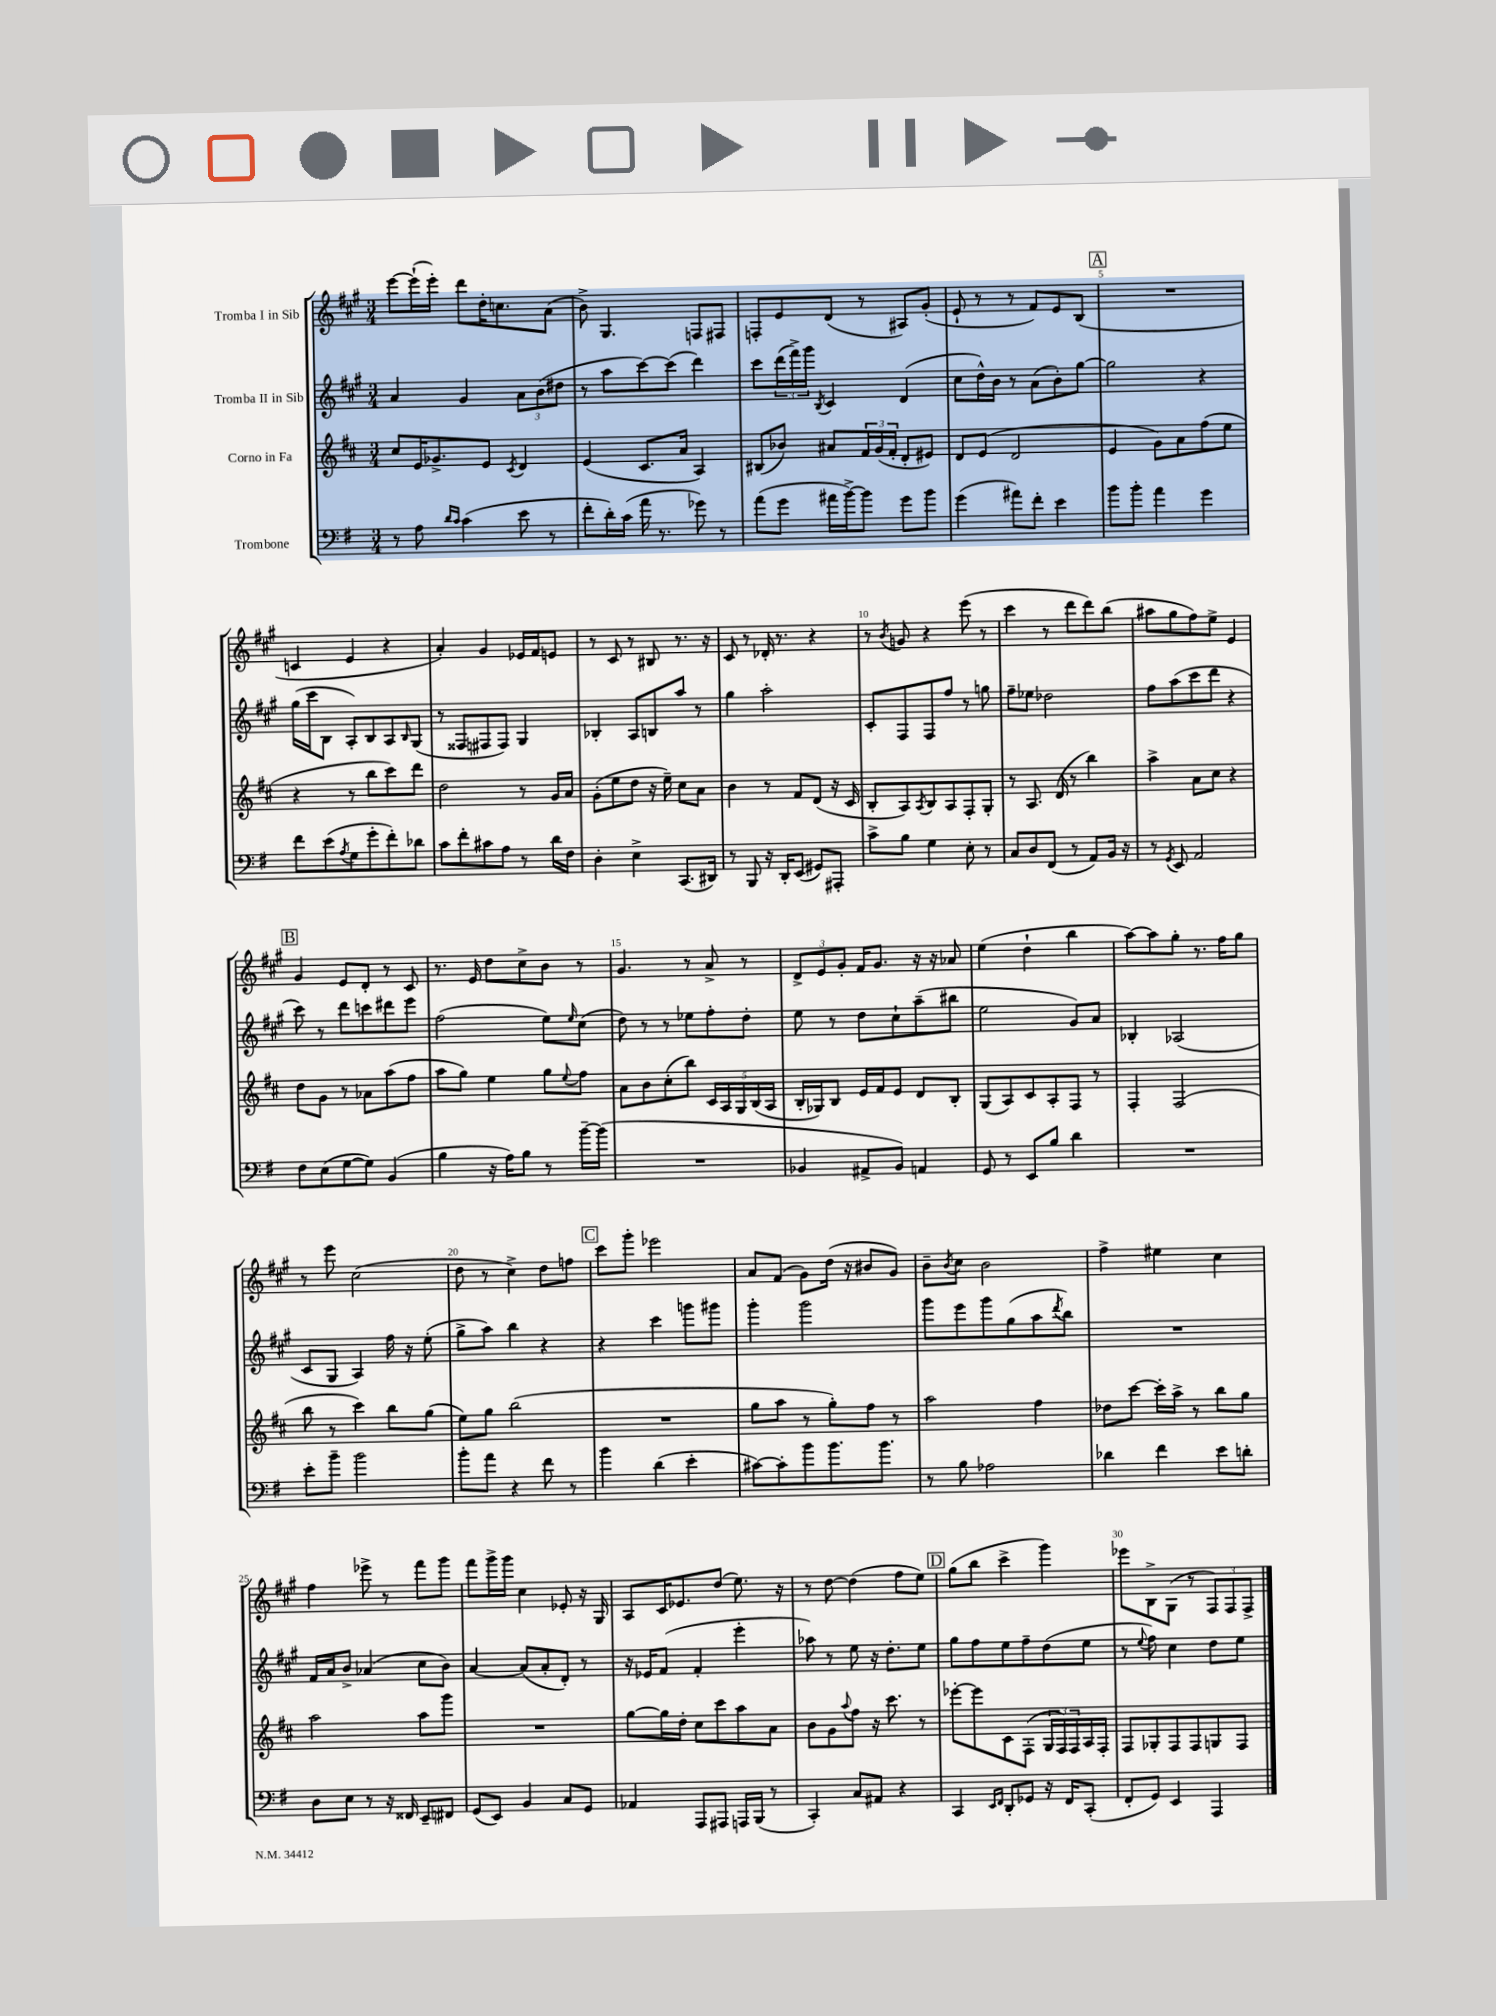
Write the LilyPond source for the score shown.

<<
\new StaffGroup <<
\new Staff = "s0" \with { instrumentName = "Tromba I in Sib" } {
    \clef treble \key a \major \numericTimeSignature \time 3/4
    e'''8~ e'''16-!( e'''16-.) d'''8 d''16-. c''8. a'8( |
    b'8->) gis4. f8 fis8 |
    f8-. e'8 d'8( r8 ais8) gis'8-.( |
    e'8-! r8 r8 fis'8) e'8 b8( |
    \mark \markup { \box "A" } R2. |
    c'4 e'4 r4 |
    a'4-.) gis'4 ees'16 fis'16 e'8 |
    r8 cis'8 r8 bis8 r8. r16 |
    cis'8 r8 des'16-. r8. r4 |
    r8 \acciaccatura { b'8 } g'8 r4 e'''8( r8 |
    cis'''4 r8 d'''8 d'''8) b''8( |
    ais''8 gis''8 fis''8) e''8-> e'4 |
    \mark \markup { \box "B" } gis'4 e'8 d'8-. r8 cis'8 |
    r8. e'16 d''8 cis''8-> b'8 r8 |
    gis'4. r8 a'8-> r8 |
    \tuplet 3/2 { d'8-> e'8 gis'8-. } fis'16 gis'8. r16 r16 aes'8 |
    e''4( d''4-! b''4 |
    a''8~) a''8 gis''8-. r8. fis''16 gis''8 |
    r8 e'''8 cis''2( |
    d''8 r8 cis''4->) d''8 f''8 |
    \mark \markup { \box "C" } cis'''8 gis'''8-. ees'''2 |
    a'8 fis'8( gis'8) d''16( r16 bis'8 gis'8) |
    b'8-- \acciaccatura { b'8 } cis''8 b'2 |
    fis''4-> eis''4 cis''4 |
    fis''4 ees'''8-> r8 fis'''8 gis'''8 |
    fis'''8 gis'''16-> gis'''16 cis''4 ees'8-. r16 gis16 |
    a8 cis'16 ees'8. d''8( e''8.) r16 |
    r8 d''8~ d''4( fis''8 e''8) |
    \mark \markup { \box "D" } gis''8( b''8 cis'''4-> gis'''4) |
    ees'''8 b8-> gis8( r8 \tuplet 3/2 { fis8) fis8 fis8-> } \bar "|." |
}
\new Staff = "s1" \with { instrumentName = "Tromba II in Sib" } {
    \clef treble \key a \major \numericTimeSignature \time 3/4
    a'4 gis'4 \tuplet 3/2 { a'8 b'8( dis''8 } |
    r8 a''8 cis'''8~) cis'''8( d'''4) |
    cis'''8 \tuplet 3/2 { d'''16( fis'''16->) gis'''16 } \acciaccatura { b8 } cis'4 d'4( |
    cis''8 d''16-^) b'16 r8 a'8( b'8-.) gis''8~ |
    \mark \markup { \box "A" } gis''2 r4 |
    gis''16( cis'''16 b8 a8-.) b8 a8 \grace { b16 } gis8( |
    r8 fisis8 fis8 fis8) gis4 |
    bes4-. a8 b8 a''8 r8 |
    gis''4 a''2-. |
    cis'8-. fis8 fis8 fis''8 r8 g''8 |
    fis''8-- ees''8 des''2 |
    fis''8 a''8( cis'''8 d'''8 r4 |
    \mark \markup { \box "B" } cis'''8) r8 d'''8 c'''8 dis'''8 e'''8 |
    fis''2( e''8) \grace { e''16 } cis''8( |
    d''8) r8 r8 ees''8 fis''8-. d''8-. |
    e''8 r8 d''8 cis''8-! a''8--( bis''8 |
    e''2 gis'8) a'8 |
    bes4-. aes2( |
    cis'8 gis8 a4) fis''16 r16 e''8-.( |
    gis''8-> a''8) b''4 r4 |
    \mark \markup { \box "C" } r4 cis'''4 g'''8 gis'''8 |
    gis'''4-. gis'''2 |
    gis'''8 e'''8 gis'''8 gis''8( a''8 \acciaccatura { d'''8 } b''8) |
    R2. |
    fis'16 a'16 b'8-> aes'4( cis''8 b'8) |
    a'4~ a'8( a'8-. d'8-.) r8 |
    r16 ees'16 fis'8( fis'4-. e'''4-. |
    aes''8) r8 e''8 r16 d''8.-. e''8 |
    \mark \markup { \box "D" } gis''8 fis''8 e''8 fis''8-- d''8( e''8 |
    r8 \appoggiatura { e''8 } fis''8) cis''4 d''8 e''8 \bar "|." |
}
\new Staff = "s2" \with { instrumentName = "Corno in Fa" } {
    \clef treble \key d \major \numericTimeSignature \time 3/4
    cis''8 e'16 ges'8.-> e'8 \acciaccatura { cis'8 } d'4 |
    e'4( cis'8. a'16 a4) |
    bis8( bes'8) ais'8 \tuplet 3/2 { fis'16 g'16( fis'16-. } d'8-. eis'8) |
    d'8 e'8( d'2 |
    \mark \markup { \box "A" } e'4 g'8) a'8 fis''8( e''8 |
    r4 r8 b''8 cis'''8) d'''8 |
    d''2 r8 g'16 a'16 |
    g'8-.( e''8 d''8 r16 e''16--) cis''8 a'8 |
    b'4 r8 fis'8 d'8( r16 cis'16 |
    b8-. a8) \acciaccatura { a8 } b8 a8 fis8-. g8-. |
    r8 a8. d'16( r8 b''4) |
    a''4-> a'8 cis''8 r4 |
    \mark \markup { \box "B" } d''8 g'8 r8 aes'8 a''8( fis''8 |
    a''8 g''8) e''4 g''8 \appoggiatura { e''8 } fis''8 |
    a'8 b'8 cis''8-.( b''8) \tuplet 5/4 { cis'16 a16 g16 b16( a16 } |
    b16-. ges16) b8 e'16 fis'16 e'8 d'8 b8-. |
    g8( a8) cis'8 a8-. fis8 r8 |
    fis4-. fis2( |
    b''8 r8 cis'''4) b''8 g''8( |
    e''8) g''8 b''2( |
    \mark \markup { \box "C" } R2. |
    g''8 a''8 r8 g''8-.) fis''8 r8 |
    a''2 fis''4 |
    des''8 cis'''8~ cis'''16-. a''16-> r8 b''8 g''8 |
    a''2 a''8 g'''8 |
    R2. |
    g''8~ g''16 d''16-. cis''8 cis'''8 a''8 a'8 |
    b'8 g'8 \appoggiatura { a''8 } fis''8 r16 cis'''8. r8 |
    \mark \markup { \box "D" } ees'''8~-. ees'''8 cis'8 fis8-.( \tuplet 3/2 { g16 fis16) fis16 } a16 fis16-. |
    fis8 ges8-. fis8 fis8 g8 fis8 \bar "|." |
}
\new Staff = "s3" \with { instrumentName = "Trombone" } {
    \clef bass \key g \major \numericTimeSignature \time 3/4
    r8 a8 \grace { d'16 c'16 } c'4( e'8 r8 |
    fis'8-. d'16-.) c'16( a'16 r8. ges'8) r8 |
    a'8( g'8 ais'16 b'16~->) b'8 g'8 b'8 |
    g'4( ais'8) fis'8-. e'4 |
    \mark \markup { \box "A" } b'8 b'8-. a'4 g'4 |
    fis'8 e'8( \acciaccatura { a8 } g8 g'8-. fis'8-.) des'8 |
    c'8 fis'8-. cis'8 a8 r8 d'16 fis16 |
    d4-. e4-> c,8.( dis,16) |
    r8 b,,8 r16 d,16-. e,8( gis,8) ais,,8-. |
    c'8-> b8 g4 e8-. r8 |
    c8 d8 fis,8( r8 a,8) b,16 r16 |
    r8 \acciaccatura { g,8 } e,8 a,2 |
    \mark \markup { \box "B" } fis8 e8( g8~ g8) b,4( |
    b4 r16 a16) b8 r8 b'16~-- b'16( |
    R2. |
    bes,4 ais,8-> bes,8) a,4 |
    g,8 r8 e,8 b8 d'4 |
    R2. |
    e'8-. b'8-- b'2 |
    b'8-. a'8 r4 fis'8 r8 |
    \mark \markup { \box "C" } b'4 d'4( e'4-. |
    cis'8~) cis'8-. b'8 b'8. b'8. |
    r8 b8 aes2 |
    des'4 fis'4 e'8 d'8-. |
    d8 e8 r8 r16 fisis,16 e,8-- fis,8 |
    g,8( e,8) b,4 c8 g,8 |
    aes,4 a,,8 ais,,8 a,,16 b,,16( r8 |
    c,4-.) c8 ais,8 r4 |
    \mark \markup { \box "D" } c,4 \grace { e,16 fis,16 } d,8-. ges,8 r16 fis,16 c,8-.( |
    fis,8-. g,8) e,4 a,,4 \bar "|." |
}
>>
>>
\layout { \context { \Score \override BarNumber.break-visibility = ##(#f #t #t) barNumberVisibility = #(every-nth-bar-number-visible 5) } }
